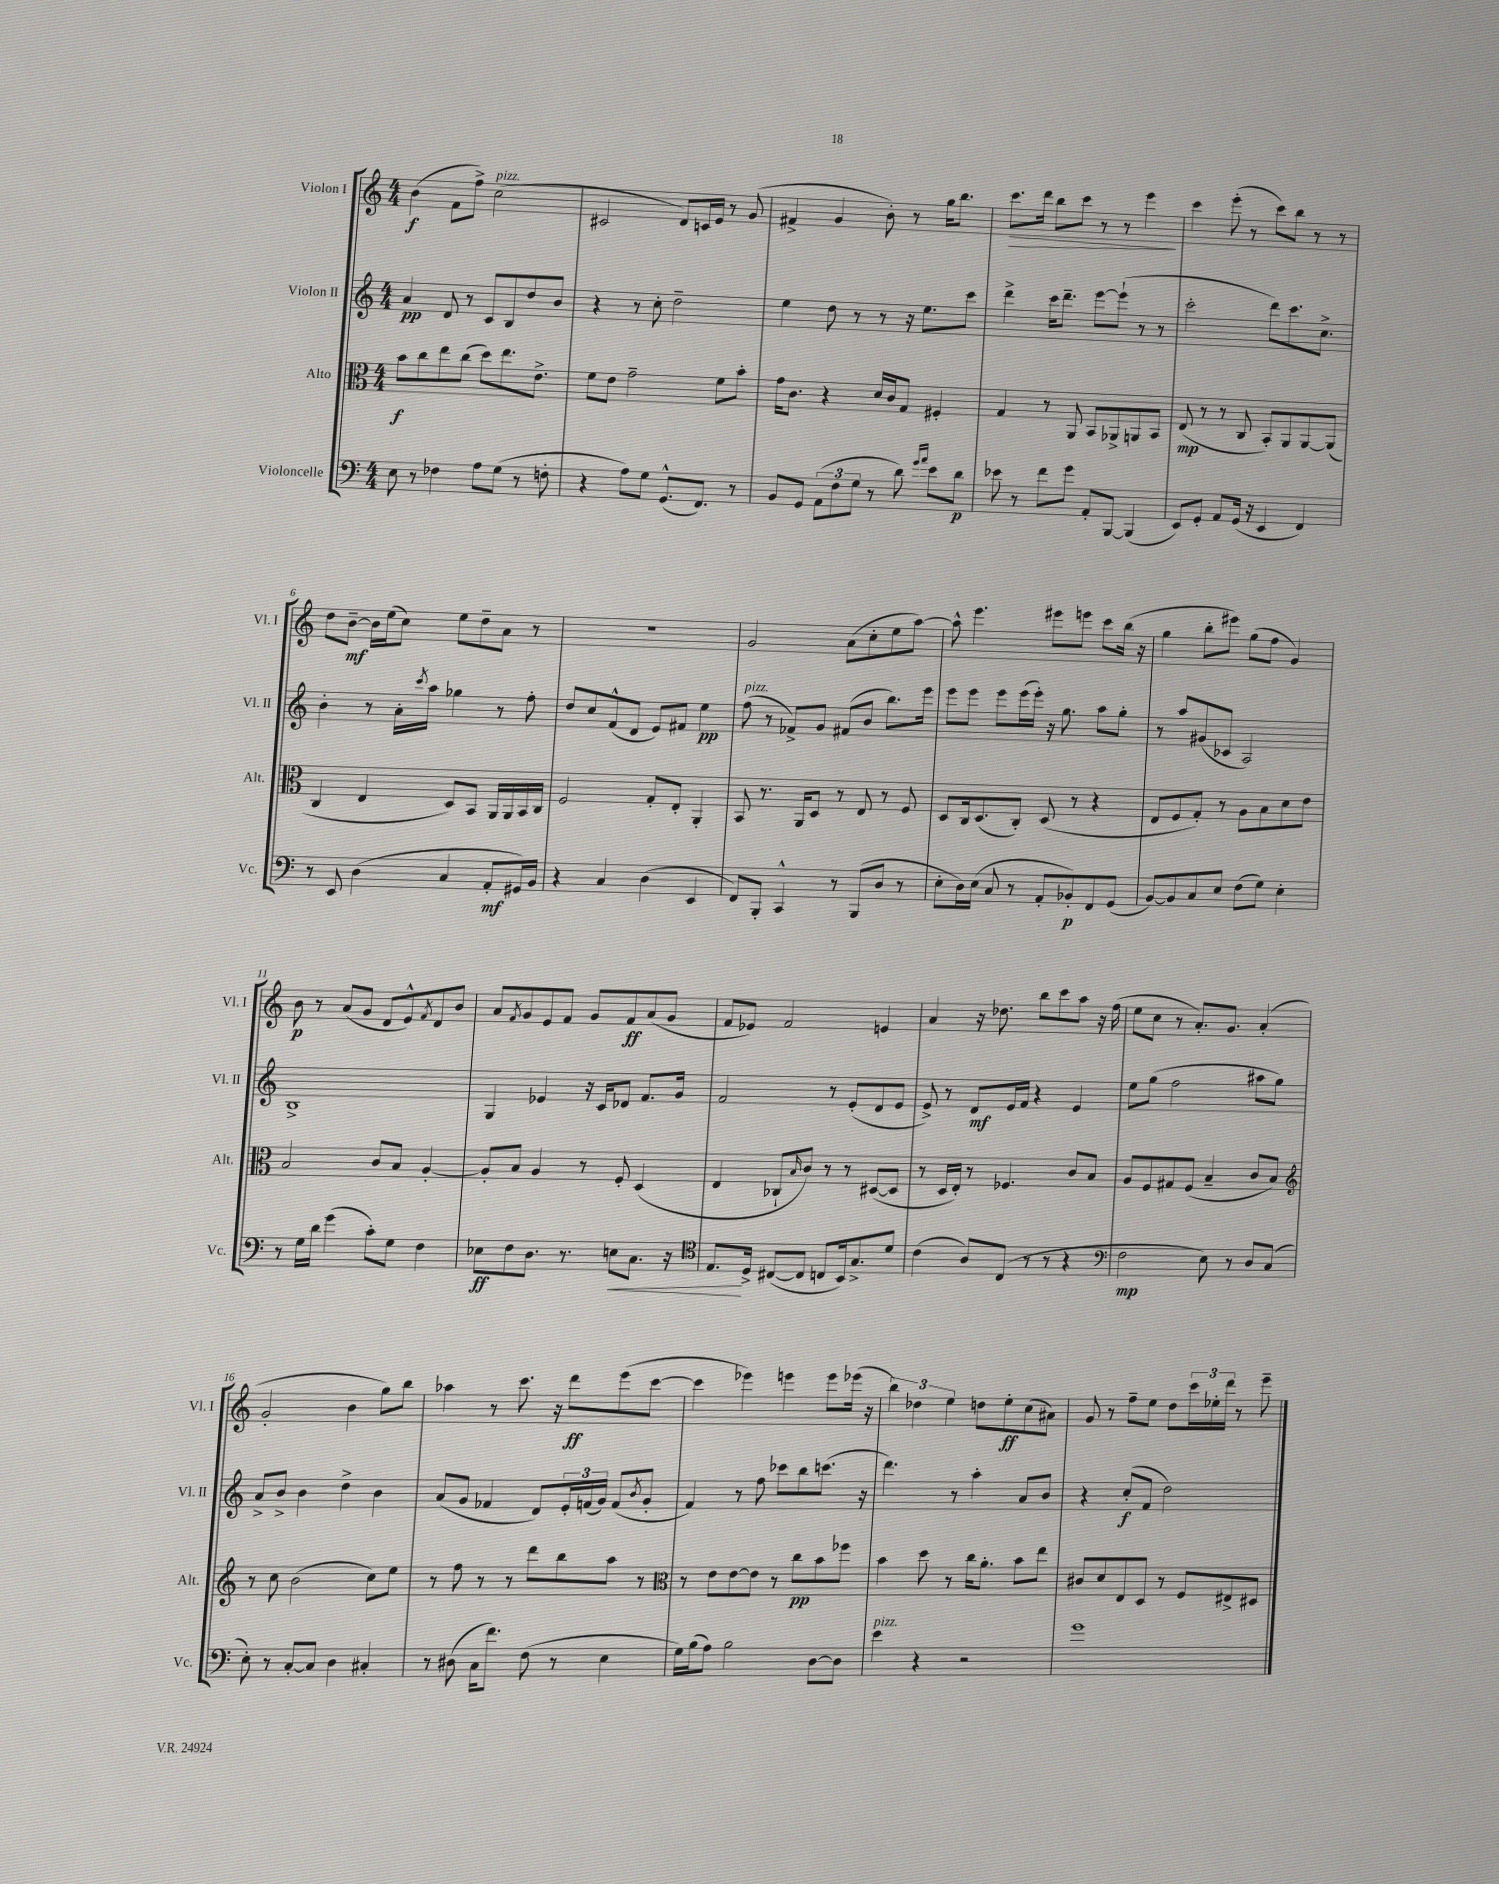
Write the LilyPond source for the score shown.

<<
\new StaffGroup <<
\new Staff = "s0" \with { instrumentName = "Violon I" shortInstrumentName = "Vl. I" } {
    \clef treble \key c \major \numericTimeSignature \time 4/4
    b'4\f( f'8 f''8->) c''2^\markup { \italic "pizz." }( |
    cis'2 d'8) c'16 e'16 r8 g'8( |
    fis'4-> g'4 b'8-.) r8 g''16 b''8. |
    c'''8.\> d'''16 b''8 c'''8 r8 r8 e'''4\! |
    c'''4 e'''8-.( r8 c'''8) b''8 r8 r8 |
    d''8 b'8~--\mf b'16 e''16( c''8) e''8 d''8-- a'8 r8 |
    R1 |
    g'2 a'8( c''8-. e''8 a''8~) |
    a''8-^ e'''4. eis'''8 e'''8 c'''8 b''16( r16 |
    g''4 b''8-. eis'''8) g''8( f''8 g'4) |
    b'8\p r8 a'8( g'8 d'8 e'8-^) \acciaccatura { f'8 } d'8 b'8 |
    a'8 \acciaccatura { f'8 } g'8 e'8 f'8 g'8 f'8\ff a'8( g'8 |
    f'8 ees'8) f'2 e'4 |
    a'4 r16 des''8. b''8 c'''8 a''8 r16 f''16( |
    e''8 c''8 r8 a'8.-.) g'8. a'4-.( |
    g'2-. b'4 g''8) b''8 |
    aes''4 r8 c'''8. r16 d'''8\ff e'''8( c'''8~ |
    c'''4 ees'''4) e'''4 e'''8 ees'''16( r16 |
    \tuplet 3/2 { b''4) des''4 e''4 } d''8 e''8-.\ff c''8( ais'8) |
    g'8 r8 f''8-- e''8 d''8 \tuplet 3/2 { c'''16 ees''16-. d'''16 } r8 e'''8-- \bar "|." |
}
\new Staff = "s1" \with { instrumentName = "Violon II" shortInstrumentName = "Vl. II" } {
    \clef treble \key c \major \numericTimeSignature \time 4/4
    a'4\pp d'8 r8 c'8 b8 d''8 b'8 |
    r4 r8 c''8-. d''2-- |
    e''4 d''8 r8 r8 r16 e''8. c'''8 |
    d'''4-> c'''16 d'''8.-- e'''8~ e'''8-!( r8 r8 |
    c'''2-. d'''8) c'''8. c''8.-> |
    b'4-. r8 a'16-. \acciaccatura { c'''8 } a''16 ges''4 r8 f''8-. |
    d''8 c''8 f'8-^( d'8 e'8) fis'8 e''4\pp |
    f''8^\markup { \italic "pizz." }( r8 fes'8->) g'8 fis'8( b'8 b''8.) e'''16 |
    e'''8 e'''8 e'''8 e'''16( e'''16-.) r16 g''8. a''8 g''8-. |
    r8 a''8 gis'8( ces'8 a2) |
    b1-> |
    g4 ees'4 r16 c'16 des'8 f'8. g'16 |
    f'2 r8 e'8-.( d'8 e'8 |
    e'8->) r8 d'8\mf e'16 f'16 r4 e'4 |
    e''8 g''8( f''2 ais''8 g''8) |
    a'8-> b'8-> b'4 d''4-> b'4 |
    a'8( g'8 fes'4 d'8) \tuplet 3/2 { e'16-. f'16( g'16) } f'8( \acciaccatura { b'8 } g'8-. |
    f'4) r8 f''8 ces'''8 b''8 c'''8.( r16 |
    d'''4.) r8 a''4-. a'8 b'8 |
    r4 c''8-.\f( f'8 d''2) \bar "|." |
}
\new Staff = "s2" \with { instrumentName = "Alto" shortInstrumentName = "Alt." } {
    \clef alto \key c \major \numericTimeSignature \time 4/4
    b'8\f c''8 e''8 c''8( d''8) e''8. e'8.-> |
    f'8 e'8 g'2-- f'8 b'8-. |
    g'16 c'8. r4 d'16 c'16 g8 fis4-. |
    g4 r8 a,8 b,8 aes,8-> a,8 b,8 |
    e8\mp( r8 r8 c8 b,8-.) a,8 a,8~ a,8( |
    c4 e4 d8) b,8 a,16 a,16 b,16 c16 |
    f2 g8-. e8-. a,4-. |
    b,8 r8. a,16 d8 r8 e8 r8 f8 |
    d8 c16 d8.( c8-.) d8( r8 r4 |
    e8 f8 g8-.) r8 a8 b8 d'8 e'8 |
    b2 c'8 b8 a4~-. |
    a8-. b8 a4 r8 f8-. d4( |
    e4 ces8-! \grace { b16 } c'8) r8 r8 dis8~( dis8 |
    r8 d16 e16-.) r8 fes4. c'8 b8 |
    a8 f8 gis8 f8( b4-- c'8 b8) |
    \clef treble r8 c''8 b'2( c''8) e''8 |
    r8 f''8 r8 r8 d'''8 b''8 a''8 r8 |
    \clef alto r8 e'8 e'8~ e'8 r8 c''8\pp b'8 fes''8 |
    b'4 d''8 r8 c''16 a'8.-. b'8 e''8 |
    cis'8 d'8 e8 d8 r8 f8 eis8-> dis8 \bar "|." |
}
\new Staff = "s3" \with { instrumentName = "Violoncelle" shortInstrumentName = "Vc." } {
    \clef bass \key c \major \numericTimeSignature \time 4/4
    e8 r8 fes4 a8 g8( r8 f8-. |
    r4 a8) g8 g,8.-^( f,8.) r8 |
    b,8 g,8 \tuplet 3/2 { a,8( f8 g8 } r8 d'8) \grace { g'16 a'16 } e'8 d'8\p |
    ees'8 r8 f'8 g'8 a,8-. b,,8~ b,,4( |
    e,8) g,8-. a,8 g,16( r16 e,4 f,4) |
    r8 e,8 d4( c4 a,8-.\mf gis,16) b,16 |
    r4 c4 d4( e,4 |
    f,8) b,,8-. c,4-^ r8 b,,8( d8 r8 |
    e8-. d16) e16( c8 r8 a,8-. bes,8-.\p) f,8 g,8( |
    b,8~) b,8 c8 e8 f8( g8) e4-. |
    r8 g16 d'16 g'4( c'8-.) g8 f4 |
    ees8\ff f8 d8. r8. e8\< c8. r16 |
    \clef tenor e8.\! d16-> cis8~( cis8 c8 b,16) g8.-> d'8 |
    c'4( a8) c8( r8 r8 r4 |
    \clef bass f2\mp e8) r8 d8 c8( |
    e8-.) r8 c8~-. c8 d4 cis4-. |
    r8 dis8( c16 f'8.) f8( r8 e4 |
    g16) b16( a8) b2 d8~ d8 |
    e'4^\markup { \italic "pizz." } r4 r2 |
    g'1 \bar "|." |
}
>>
>>
